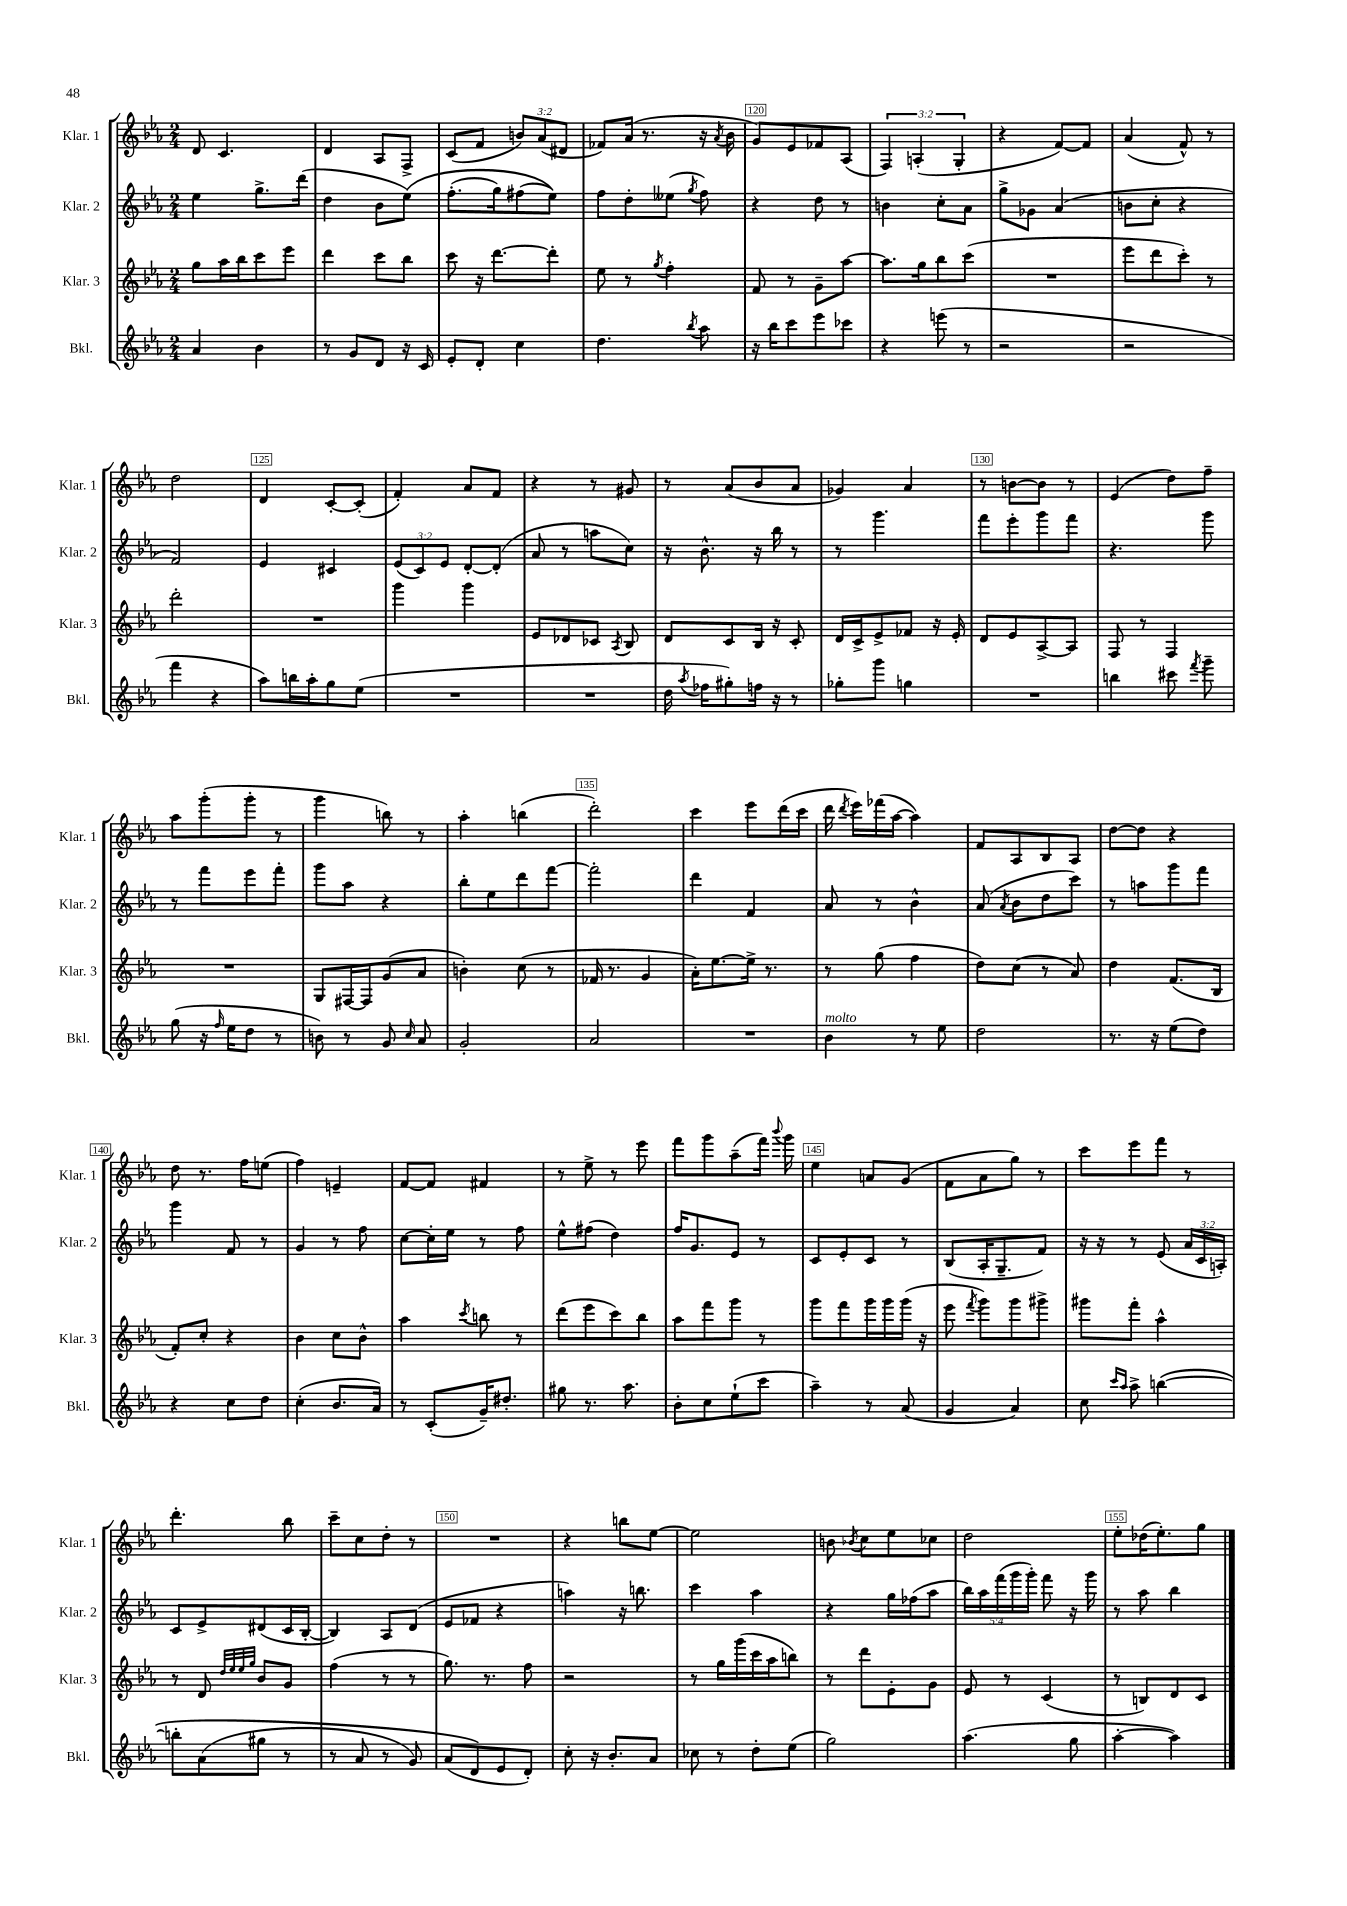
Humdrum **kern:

**kern	**kern	**kern	**kern
*part4	*part3	*part2	*part1
*staff4	*staff3	*staff2	*staff1
*I"Bkl.	*I"Klar. 3	*I"Klar. 2	*I"Klar. 1
*I'Bkl.	*I'Klar. 3	*I'Klar. 2	*I'Klar. 1
*clefG2	*clefG2	*clefG2	*clefG2
*k[b-e-a-]	*k[b-e-a-]	*k[b-e-a-]	*k[b-e-a-]
*M2/4	*M2/4	*M2/4	*M2/4
=116	=116	=116	=116
4a-/	8gg\L	4ee-\	8d/
.	16aa-\L	.	4.c/
.	16bb-\J	.	.
4b-\	8ccc\	8.gg^\L	.
.	8eee-\J	.	.
.	.	(16ddd\Jk	.
=117	=117	=117	=117
8r	4ddd\	4dd\	4d/
8g/L	.	.	.
8d/J	8ccc\L	8b-\L	8A-/L
16r	8bb-\J	(8ee-\J)	8F^/J
16c/	.	.	.
=118	=118	=118	=118
8e-'/L	8ccc\	(8.ff'\L	(8c/L
8d'/J	16r	.	8f/J
.	[8.ddd\L	16gg\k)	.
4cc\	.	(8ff#X\	12bn/L)
.	.	.	(12a-/
.	8ddd'\J]	8ee-\J))	.
.	.	.	12d#X/J
=119	=119	=119	=119
4.dd\	8ee-\	8ff\L	8f-X/L)
.	8r	8dd'\	(16a-/Jk
.	.	.	8.r
.	8qgg/	.	.
.	4ff'\	(8ee--X\J	.
8qbb-/	.	8qgg/	.
8aa-\	.	8ff\)	16r
.	.	.	8qa-/
.	.	.	16b-\
=120	=120	=120	=120
16r	8f/	4r	8g/L)
16bb-\KL	.	.	.
8ccc\	8r	.	8e-/
8eee-\	8g~\L	8dd\	8f-X/
8ccc-X\J	[8aa-\J	8r	(8A-/J
=121	=121	=121	=121
4r	8.aa-\L]	4bn\	6F/)
.	.	.	(6An'/
.	16gg\k	.	.
(8eeen\	8bb-\	8cc'\L	.
.	.	.	6G'/
8r	(8ccc\J	8a-\J	.
=122	=122	=122	=122
2r	2r	8gg^\L	4r
.	.	8g-X\J	.
.	.	(4a-/	[8f/L)
.	.	.	8f/J]
=123	=123	=123	=123
2r	8eee-\L	8bn\L	(4a-/
.	8ddd\	8cc'\J	.
.	8ccc'\J)	4r	8f^^/)
.	8r	.	8r
!!LO:LB:g=z
=124	=124	=124	=124
4fff\	2ddd'\	2f/)	2dd\
4r	.	.	.
=125	=125	=125	=125
8aa-\L)	2r	4e-/	4d/
16bbn\L	.	.	.
16aa-'\J	.	.	.
8gg\	.	4c#X/	[8c'/L
(8ee-\J	.	.	(8c'/J]
=126	=126	=126	=126
2r	4ggg\	(12e-/L	4f'/)
.	.	12c/)	.
.	.	12e-/J	.
.	4ggg\	[8d'/L	8a-/L
.	.	(8d'/J]	8f/J
=127	=127	=127	=127
2r	8e-/L	8a-/	4r
.	8d-X/	8r	.
.	8c-X/J	8aan\L	8r
.	8qA-/	.	.
.	8B-/	8cc\J)	8g#X/
=128	=128	=128	=128
16dd\	8d/L	16r	8r
8qaa-/	.	.	.
16ff-X\KL	.	8.b-^^\	.
8gg#X'\)	8c/	.	(8a-/L
16ffn\Jk	16B-/Jk	16r	8b-/
16r	16r	16bb-\	.
8r	8c'/	8r	8a-/J
=129	=129	=129	=129
8gg-X'\L	16d/LL	8r	4g-X/)
.	16c^/J	.	.
8ggg\J	8e-^/	4.ggg\	.
4ggn\	8f-X/J	.	4a-/
.	16r	.	.
.	16e-'/	.	.
=130	=130	=130	=130
2r	8d/L	8fff\L	8r
.	8e-/	8eee-'\	[8bn\L
.	[8A-^/	8ggg\	8b\J]
.	8A-/J]	8fff\J	8r
=131	=131	=131	=131
4bbn\	8F/	4.r	(4e-/
.	8r	.	.
8ccc#X\	4F/	.	8dd\L)
8qfff/	.	.	.
8ggg~\	.	8ggg\	8ff~\J
!!LO:LB:g=z
=132	=132	=132	=132
(8gg\	2r	8r	8aa-\L
16r	.	8fff\L	(8ggg'\
16qqff/	.	.	.
16ee-\KL	.	.	.
8dd\J	.	8eee-\	8ggg'\J
8r	.	8fff'\J	8r
=133	=133	=133	=133
8bn\)	8G/L	8ggg\L	4ggg\
8r	[16F#X/L	8aa-\J	.
.	16F#/J]	.	.
8g/	(8g/	4r	8bbn\)
16qqcc/	.	.	.
8a-/	8a-/J	.	8r
=134	=134	=134	=134
2g'/	4bn'\)	8bb-'\L	4aa-'\
.	.	8ee-\	.
.	(8cc\	8ddd\	(4bbn\
.	8r	[8fff\J	.
=135	=135	=135	=135
2a-/	16f-X/	2fff'\]	2ddd'\)
.	8.r	.	.
.	4g/	.	.
=136	=136	=136	=136
2r	16a-'\KL)	4ddd\	4ccc\
.	[8.ee-\	.	.
.	16ee-^\Jk]	4f/	8eee-\L
.	8.r	.	.
.	.	.	(16ddd\L
.	.	.	16ccc\JJ
=137	=137	=137	=137
!LO:TX:a:i:t=molto	!	!	!
4b-\	8r	8a-/	16ddd\
.	.	.	8qddd/
.	.	.	16eee-\LL)
.	(8gg\	8r	(16fff-X\
.	.	.	[16aa-\JJ
8r	4ff\	4b-^^\	4aa-\])
8ee-\	.	.	.
=138	=138	=138	=138
2dd\	8dd\L)	(8a-/	8f/L
.	.	8qa-/	.
.	(8cc\J	8b-\L	8A-/
.	8r	8dd\	8B-/
.	8a-/)	8ccc\J)	8A-/J
=139	=139	=139	=139
8.r	4dd\	8r	[8dd\L
.	.	8aan\L	8dd\J]
16r	.	.	.
(8ee-\L	(8.f/L	8ggg\	4r
8dd\J)	.	8fff\J	.
.	16B-/Jk	.	.
!!LO:LB:g=z
=140	=140	=140	=140
4r	8f'/L)	4ggg\	8dd\
.	8cc'/J	.	8.r
8cc\L	4r	8f/	.
.	.	.	16ff\KL
8dd\J	.	8r	(8een\J
=141	=141	=141	=141
(4cc'\	4b-\	4g/	4ff\)
8.b-/L	8cc\L	8r	4en~/
.	8b-^^\J	8ff\	.
16a-/Jk)	.	.	.
=142	=142	=142	=142
8r	4aa-\	[8cc\L	[8f/L
(8c'/L	.	16cc'\L]	8f/J]
.	.	16ee-\JJ	.
.	8qccc/	.	.
16g~/K)	8bbn\	8r	4f#X/
8.dd#X'/J	.	.	.
.	8r	8ff\	.
=143	=143	=143	=143
8gg#X\	(8ddd\L	8ee-^^\L	8r
8.r	8eee-\	(8ff#X\J	8ee-^\
.	8ccc\)	4dd\)	8r
8.aa-\	.	.	.
.	8bb-\J	.	8eee-\
=144	=144	=144	=144
8b-'\L	8aa-\L	16ff/KL	8fff\L
.	.	8.g/	.
8cc\	8fff\	.	8ggg\
(8ee-`\	8ggg\J	8e-/J	(8aa-~\
8ccc\J	8r	8r	16fff\Jk)
.	.	.	8qqbbb-/
.	.	.	16ggg\
=145	=145	=145	=145
4aa-~\)	8ggg\L	8c/L	4ee-\
.	8fff\	8e-'/	.
8r	16ggg\L	8c/J	8an/L
.	16ggg\	.	.
(8a-/	(16ggg\JJ	8r	(8g/J
.	16r	.	.
=146	=146	=146	=146
4g/	8eee-\	(8B-/L	8f\L
.	8qfff/	.	.
.	8ggg\L)	16A-'/K	8a-\
.	.	8.G~/	.
4a-/)	8ggg\	.	8gg\J)
.	8ggg#X^\J	8f/J)	8r
=147	=147	=147	=147
8cc\	8ggg#X\L	16r	8ccc\L
.	.	16r	.
16qqccc/LL	.	.	.
16qqaa-/JJ	.	.	.
8aa-^\	8fff'\J	8r	8eee-\
([4bbn\	4aa-^^\	(8e-/	8fff\J
.	.	24a-/LL	8r
.	.	24c/	.
.	.	24An'/JJ)	.
!!LO:LB:g=z
=148	=148	=148	=148
8bbn'\L]	8r	8c/L	4.ddd'\
(8a-\	8d/	8e-^/	.
.	32qqdd/LLL	.	.
.	32qqee-/	.	.
.	32qqee-/	.	.
.	32qqgg/JJJ	.	.
8gg#X\J	8b-/L	(8d#X/	.
8r	8g/J	16c/L	8bb-\
.	.	[16B-'/JJ	.
=149	=149	=149	=149
8r	(4ff\	4B-/])	8ccc~\L
8a-/	.	.	8cc\
8r	8r	8A-/L	8dd'\J
8g/)	8r	(8d/J	8r
=150	=150	=150	=150
(8a-/L	8.gg\)	8e-/L	2r
8d/)	.	8f-X/J	.
.	8.r	.	.
8e-/	.	4r	.
8d'/J)	8ff\	.	.
=151	=151	=151	=151
8cc'\	2r	4aan\)	4r
16r	.	.	.
8.b-'/L	.	.	.
.	.	16r	8bbn\L
.	.	8.bbn\	.
8a-/J	.	.	[8ee-\J
=152	=152	=152	=152
8cc-X\	8r	4ccc\	2ee-\]
8r	16gg\LL	.	.
.	(16ggg\	.	.
8dd'\L	16ccc\	4aa-\	.
.	16aa-\J	.	.
(8ee-\J	8bbn\J)	.	.
=153	=153	=153	=153
2gg\)	8r	4r	8bn\
.	.	.	8qb-X/
.	8ddd\L	.	8cc\L
.	8e-'\	16gg\LL	8ee-\
.	.	(16ff-X\J	.
.	8g\J	8aa-\J	8cc-X\J
=154	=154	=154	=154
(4.aa-\	8e-/	20bb-\LL)	2dd\
.	.	20aa-\	.
.	.	(20fff\	.
.	8r	.	.
.	.	20ggg\	.
.	.	20ggg'\JJ)	.
.	(4c/	8fff\	.
8gg\	.	16r	.
.	.	16ggg\	.
=155	=155	=155	=155
[4aa-'\	8r	8r	8ee-'\L
.	8Bn/L)	8aa-\	(16dd-X\K
.	.	.	8.ee-'\)
4aa-\])	8d/	4bb-\	.
.	8c/J	.	8gg\J
==	==	==	==
*-	*-	*-	*-
